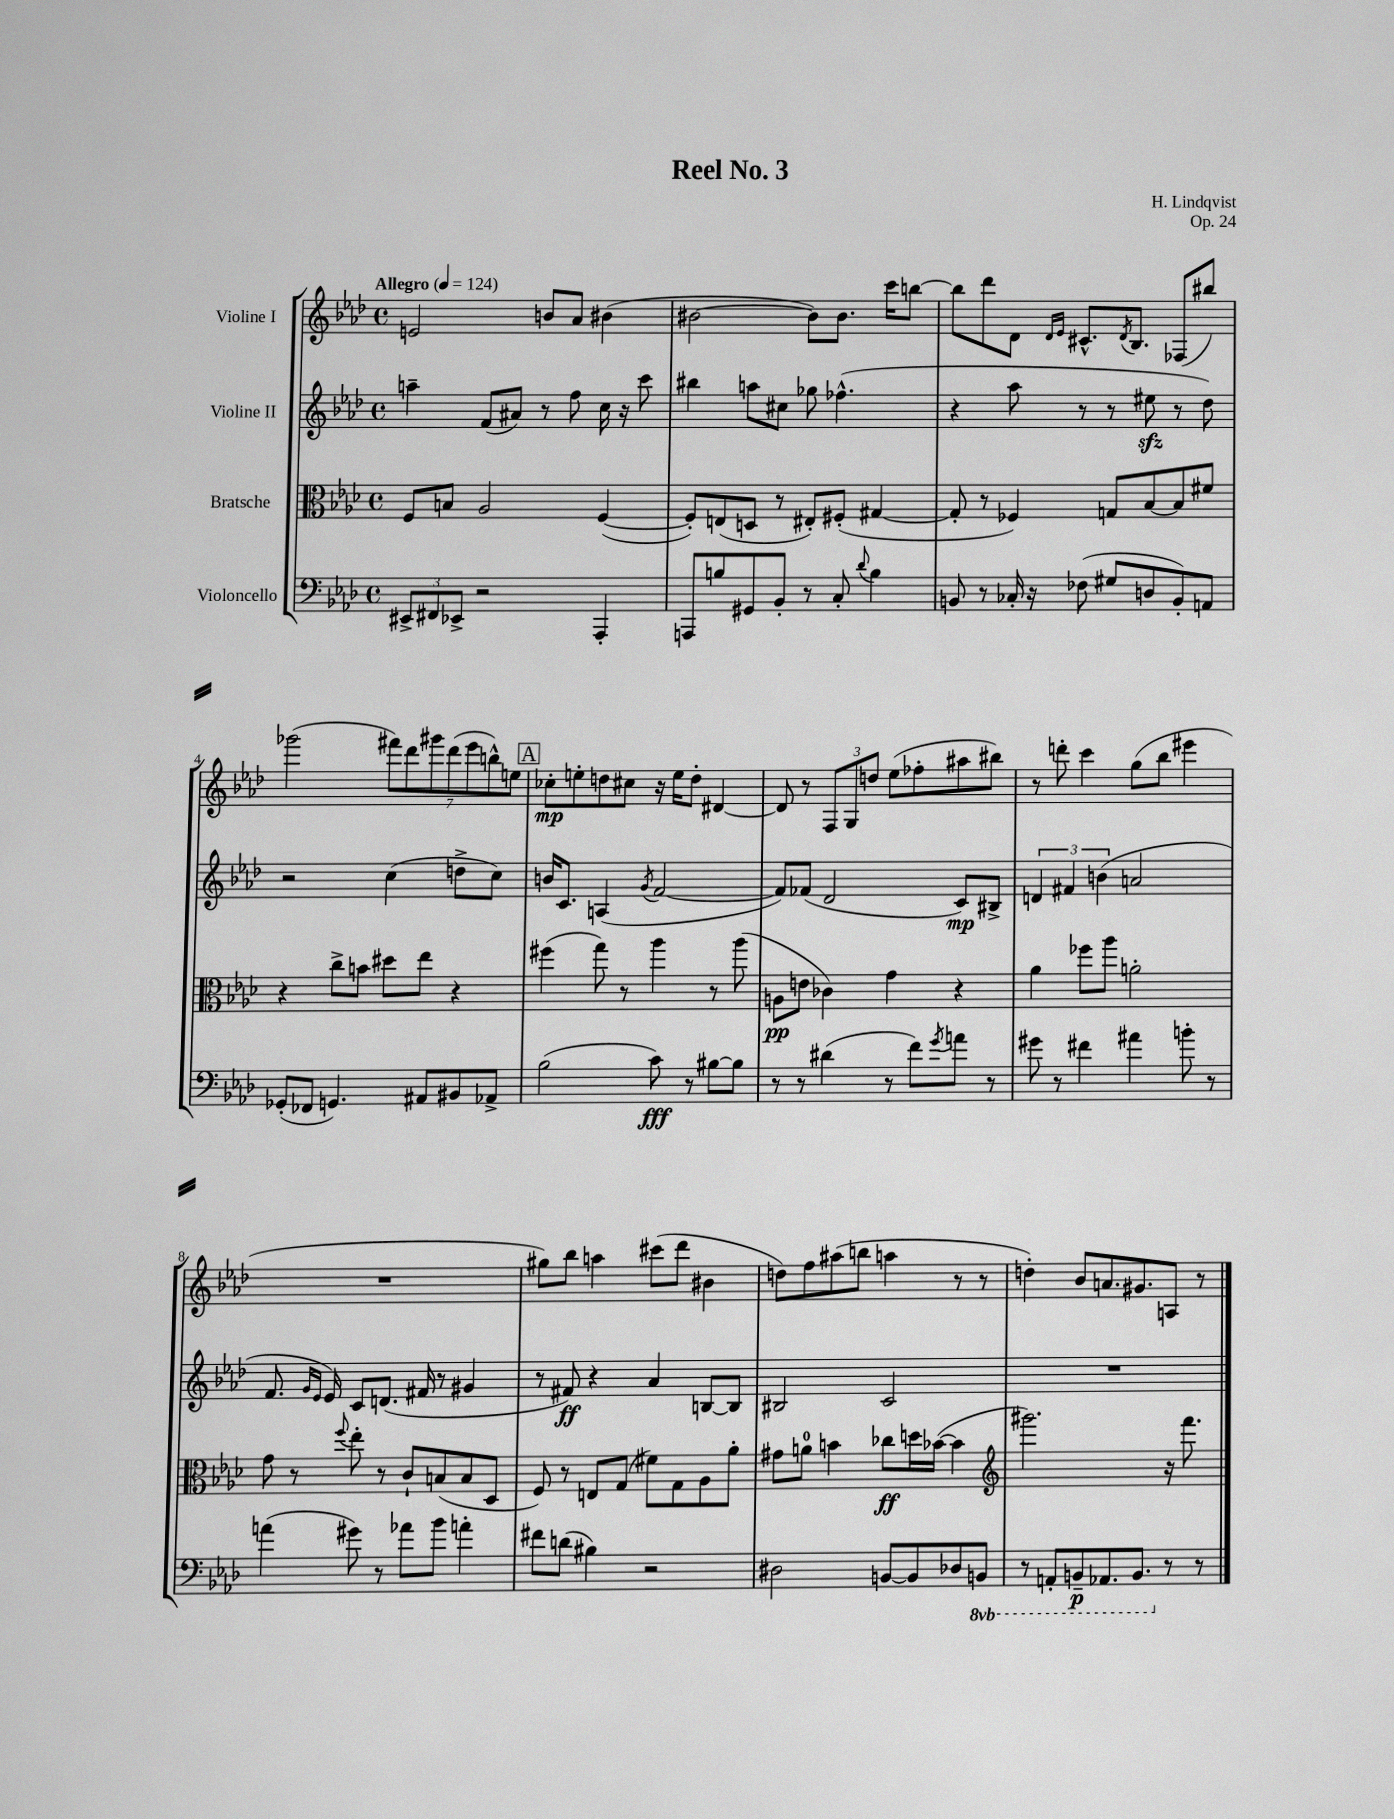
\header { title = "Reel No. 3" composer = "H. Lindqvist" opus = "Op. 24" }
<<
\new StaffGroup <<
\new Staff = "s0" \with { instrumentName = "Violine I" } {
    \clef treble \key aes \major \defaultTimeSignature \time 4/4 \tempo "Allegro" 4 = 124
    e'2 b'8 aes'8 bis'4( |
    bis'2~ bis'8) bis'8. c'''16 b''8~ |
    b''8 des'''8 des'8 \grace { des'16 ees'16 } cis'8.-^ \acciaccatura { des'8 } bes8. fes8( bis''8) |
    ges'''2( \tuplet 7/4 { fis'''8) des'''8 gis'''8 des'''8( ees'''8 b''8-^) e''8 } |
    \mark \markup { \box "A" } ces''8-.\mp e''8-. d''8 cis''8 r16 e''16 d''8-. dis'4~ |
    dis'8 r8 \tuplet 3/2 { f8 g8 d''8 } ees''8( fes''8-. ais''8 bis''8) |
    r8 d'''8-. c'''4 g''8( bes''8 eis'''4 |
    R1 |
    gis''8) bes''8 a''4 cis'''8( des'''8 bis'4 |
    d''8) f''8 ais''8( b''8 a''4 r8 r8 |
    d''4-.) bes'8 a'8. gis'8. a8 r8 \bar "|." |
}
\new Staff = "s1" \with { instrumentName = "Violine II" } {
    \clef treble \key aes \major \defaultTimeSignature \time 4/4
    a''4-- f'8( ais'8) r8 f''8 c''16 r16 c'''8 |
    bis''4 a''8 cis''8 ges''8 fes''4.-^( |
    r4 aes''8 r8 r8 eis''8\sfz r8 des''8) |
    r2 c''4( d''8-> c''8) |
    \mark \markup { \box "A" } b'16 c'8. a4( \acciaccatura { g'8 } f'2~ |
    f'8) fes'8( des'2 c'8\mp) bis8-> |
    \tuplet 3/2 { d'4 fis'4 b'4( } a'2 |
    f'8. \grace { g'16 ees'16 } ees'16) c'8 d'8.( fis'16 r8 gis'4 |
    r8 fis'8\ff) r4 aes'4 b8~ b8 |
    bis2 c'2 |
    R1 \bar "|." |
}
\new Staff = "s2" \with { instrumentName = "Bratsche" } {
    \clef alto \key aes \major \defaultTimeSignature \time 4/4
    f8 b8 aes2 f4~( |
    f8-.) e8( d8 r8 eis8-.) fis8-.( gis4~ |
    gis8-. r8 fes4) g8 bes8~ bes8 fis'8 |
    r4 c''8-> b'8 dis''8 ees''8 r4 |
    \mark \markup { \box "A" } fis''4( g''8) r8 aes''4 r8 aes''8( |
    a8\pp e'8 ces'4) g'4 r4 |
    aes'4 fes''8 aes''8 a'2-. |
    g'8 r8 \appoggiatura { f''8 } ees''8-. r8 c'8-! b8( b8 des8 |
    f8) r8 e8 g8( fis'8) g8 aes8 aes'8-. |
    gis'8 a'8-0 b'4 ces''8\ff d''16 bes'16~( bes'4 |
    \clef treble gis'''2.) r16 f'''8. \bar "|." |
}
\new Staff = "s3" \with { instrumentName = "Violoncello" } {
    \clef bass \key aes \major \defaultTimeSignature \time 4/4 \set Staff.ottavationMarkups = #ottavation-simple-ordinals
    \tuplet 3/2 { eis,8-> fis,8 ees,8-> } r2 aes,,4-. |
    a,,8 b8 gis,8 bes,8-. r8 c8-. \appoggiatura { des'8 } b4 |
    b,8 r8 ces16-. r16 fes8( gis8 d8 b,8-.) a,8 |
    ges,8-.( fes,8 g,4.) ais,8 bis,8 aes,8-> |
    \mark \markup { \box "A" } bes2( c'8\fff) r8 bis8~ bis8 |
    r8 r8 dis'4( r8 f'8) \acciaccatura { g'8 } a'8 r8 |
    gis'8 r8 fis'4 ais'4 b'8-. r8 |
    a'4( gis'8) r8 aes'8 bes'8 a'4-. |
    fis'8 d'8( bis4) r2 |
    dis2 b,8~ b,8 des8 \ottava #-1 b,,8 |
    r8 a,,8-. b,,8--\p aes,,8. b,,8. \ottava #0 r8 r8 \bar "|." |
}
>>
>>
